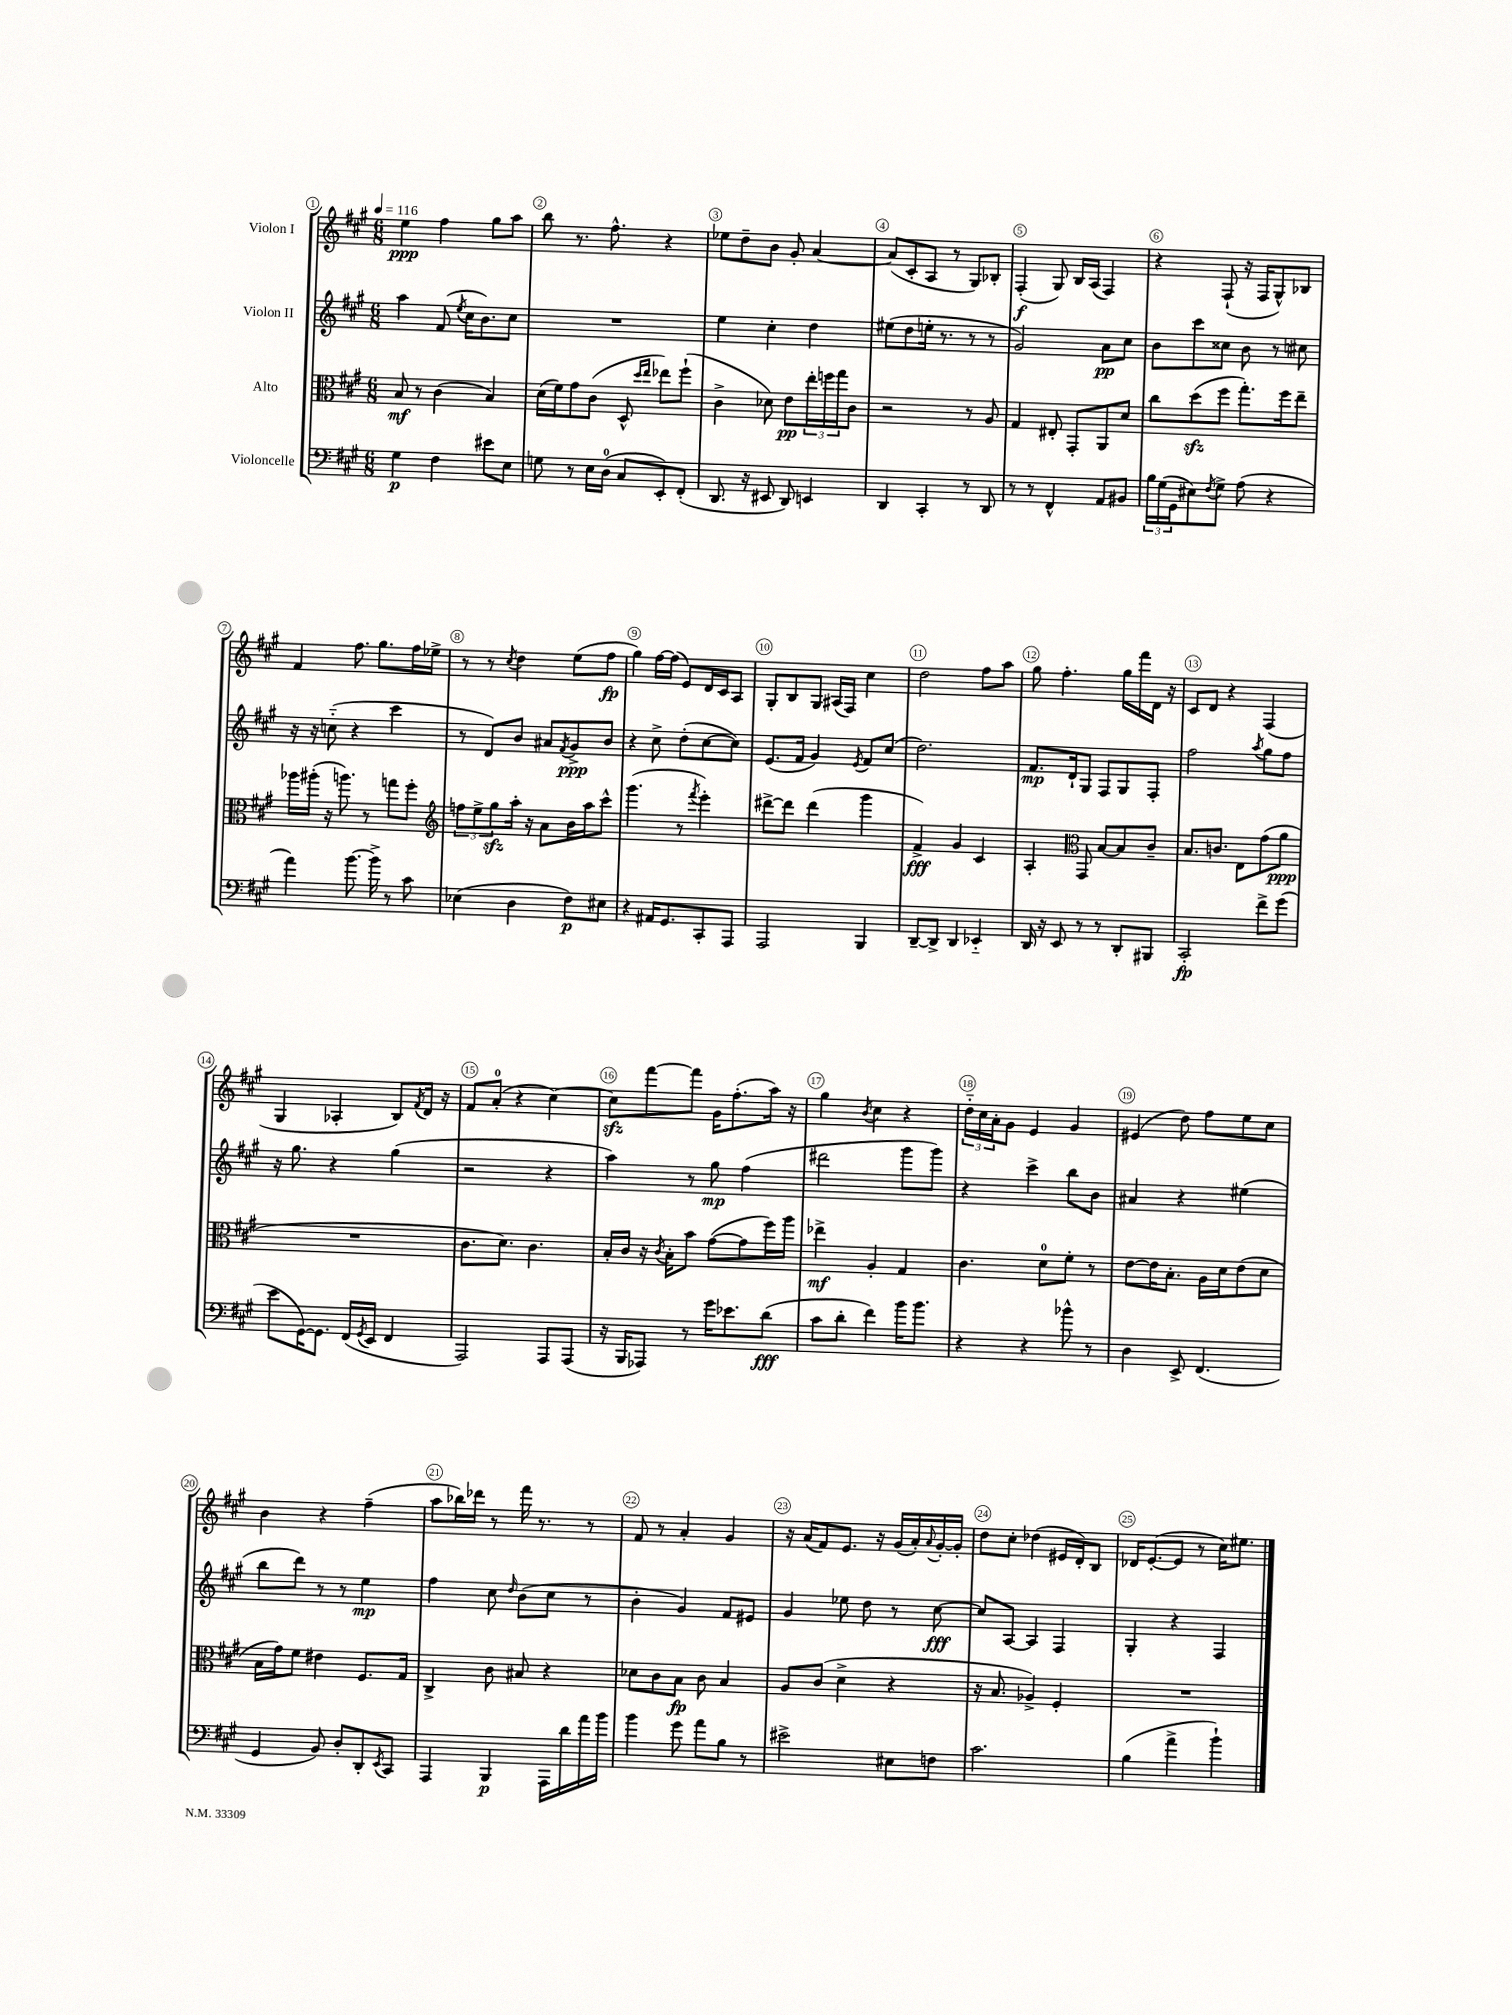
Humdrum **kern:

**kern	**dynam	**kern	**dynam	**kern	**dynam	**kern	**dynam
*part4	*part4	*part3	*part3	*part2	*part2	*part1	*part1
*staff4	*staff4	*staff3	*staff3	*staff2	*staff2	*staff1	*staff1
*I"Violoncelle	*	*I"Alto	*	*I"Violon II	*	*I"Violon I	*
*clefF4	*	*clefC3	*	*clefG2	*	*clefG2	*
*k[f#c#g#]	*	*k[f#c#g#]	*	*k[f#c#g#]	*	*k[f#c#g#]	*
*M6/8	*	*M6/8	*	*M6/8	*	*M6/8	*
*MM116	*	*MM116	*	*MM116	*	*MM116	*
=1	=1	=1	=1	=1	=1	=1	=1
4G#\	p	8B/	mf	4aa\	.	4ee\	ppp
.	.	8r	.	.	.	.	.
4F#\	.	(4c#\	.	(8f#/	.	4ff#\	.
.	.	.	.	8qee/	.	.	.
.	.	.	.	16cc#\KL	.	.	.
.	.	.	.	8.b\)	.	.	.
8e#X\L	.	4B/)	.	.	.	8gg#\L	.
8E\J	.	.	.	8cc#\J	.	8aa\J	.
=2	=2	=2	=2	=2	=2	=2	=2
8Gn\	.	(16d\LL	.	2.r	.	8bb\	.
.	.	16f#\J)	.	.	.	.	.
8r	.	8g#\	.	.	.	8.r	.
16E\LL	.	(8c#\J	.	.	.	.	.
(16D\JJ	.	.	.	.	.	8.ff#^^\	.
8C#/L	.	8D^^/	.	.	.	.	.
.	.	16qqdd/LL	.	.	.	.	.
.	.	16qqee/JJ	.	.	.	.	.
8EE'/)	.	8ee-X\L)	.	.	.	4r	.
(8FF#'/J	.	(8ff#`\J	.	.	.	.	.
=3	=3	=3	=3	=3	=3	=3	=3
8.DD/	.	4c#^\	.	4ee\	.	8ee-X\L	.
.	.	.	.	.	.	8dd~\	.
16r	.	.	.	.	.	.	.
8EE#X/	.	8d-X\)	.	4cc#'\	.	8b\J	.
8DD/)	.	8e\L	pp	.	.	8g#'/	.
4EEn/	.	24ee'\L	.	4dd\	.	[4a/	.
.	.	24ffn\	.	.	.	.	.
.	.	24gg#\J	.	.	.	.	.
.	.	8c#\J	.	.	.	.	.
=4	=4	=4	=4	=4	=4	=4	=4
4DD/	.	2r	.	(8ee#X\L	.	(8a/L]	.
.	.	.	.	8dd\	.	8c#'/	.
4CC#'/	.	.	.	16een'\Jk	.	8A/J	.
.	.	.	.	8.r	.	.	.
.	.	.	.	.	.	8r	.
8r	.	8r	.	8r	.	8G#/L)	.
8DD/	.	8A/	.	8r	.	8B-X'/J	.
=5	=5	=5	=5	=5	=5	=5	=5
8r	.	4G#/	.	2g#/)	.	(4F#'/	f
8r	.	.	.	.	.	.	.
4FF#^^/	.	8E#X'/	.	.	.	8G#/)	.
.	.	8GG#'/L	.	.	.	16B/LL	.
.	.	.	.	.	.	(16A/JJ	.
8AA/L	.	8AA/	.	8a\L	pp	4F#/)	.
8BB#X/J	.	8d/J	.	8cc#\J	.	.	.
=6	=6	=6	=6	=6	=6	=6	=6
24B\LL	.	8cc#\L	.	8b\L	.	4r	.
(24G#\	.	.	.	.	.	.	.
24GG#\J	.	.	.	.	.	.	.
8E#X\)	.	(8ddzz\	.	8ccc#\	.	.	.
8qF#/	.	.	.	.	.	.	.
8G#^\J	.	8ff#\J	.	8cc##X\J	.	(8F#`/	.
(8A\	.	8.gg#'\L)	.	8b\	.	16r	.
.	.	.	.	.	.	16F#/KL	.
4r	.	.	.	8r	.	8G#^^/)	.
.	.	16ff#\k	.	.	.	.	.
.	.	8ee~\J	.	8cc#X\	.	8B-X/J	.
!!LO:LB:g=z
=7	=7	=7	=7	=7	=7	=7	=7
4a\)	.	16aa-X\LL	.	16r	.	4f#/	.
.	.	(16aa#X'\JJ	.	16r	.	.	.
.	.	16r	.	(8ccn\	.	.	.
.	.	8.aan\)	.	.	.	.	.
[8.b\	.	.	.	4r	.	8.ff#\	.
.	.	8r	.	.	.	.	.
16b^\]	.	.	.	.	.	8.gg#\L	.
8r	.	8ggn\L	.	4ccc#\	.	.	.
8c#\	.	8ff#'\J	.	.	.	16ff#\L	.
.	.	.	.	.	.	16ee-X^\JJ	.
=8	=8	=8	=8	=8	=8	=8	=8
*	*	*clefG2	*	*	*	*	*
(4E-X\	.	12ffn\L	.	8r	.	8r	.
.	.	12ee^\	.	.	.	.	.
.	.	.	.	8d/L)	.	8r	.
.	.	12gg#zz\	.	.	.	.	.
.	.	.	.	.	.	8qcc#/	.
4D\	.	16aa'\Jk	.	8b/J	.	4dd\	.
.	.	16r	.	.	.	.	.
.	.	8a\L	.	8a#X/L	.	.	.
.	.	.	.	8qf#/	.	.	.
8F#\L)	p	16b\L	.	8g#^/	ppp	(8ee\L	.
.	.	16aa\J	.	.	.	.	.
8E#X\J	.	8ccc#^^\J	.	8b/J	.	8ff#\J	fp
=9	=9	=9	=9	=9	=9	=9	=9
4r	.	(4.ggg#\	.	4r	.	4gg#\)	.
16AA#X/KL	.	.	.	8cc#^\	.	[16ff#\LL	.
8.GG#/	.	.	.	.	.	(16ff#\JJ]	.
.	.	8r	.	(8dd'\L	.	8e/L)	.
.	.	8qfff#/	.	.	.	.	.
8CC#'/	.	4eee'\)	.	[8cc#\	.	16d/L	.
.	.	.	.	.	.	16c#/J	.
8AAA/J	.	.	.	8cc#\J])	.	8A/J	.
=10	=10	=10	=10	=10	=10	=10	=10
2AAA/	.	[8ddd#X^\L	.	(8.e/L	.	8G#'/L	.
.	.	8ddd#\J]	.	.	.	8B/	.
.	.	.	.	16f#/Jk	.	.	.
.	.	(4ddd#\	.	4g#/)	.	8G#/J	.
.	.	.	.	.	.	(16A#X/LL	.
.	.	.	.	.	.	16F#/JJ)	.
.	.	.	.	8qe/	.	.	.
4BBB/	.	4ggg#\	.	8f#/L	.	4cc#\	.
.	.	.	.	(8cc#/J	.	.	.
=11	=11	=11	=11	=11	=11	=11	=11
[8DD~/L	.	4f#^/)	fff	2.dd\)	.	2dd\	.
8DD^/J]	.	.	.	.	.	.	.
4DD/	.	4g#/	.	.	.	.	.
4EE-X/	.	4c#/	.	.	.	8ff#\L	.
.	.	.	.	.	.	8aa\J	.
=12	=12	=12	=12	=12	=12	=12	=12
16DD/	.	4A'/	.	8.f#/L	mp	8gg#\	.
16r	.	.	.	.	.	.	.
8EE/	.	.	.	.	.	4.ff#'\	.
.	.	.	.	16d`/k	.	.	.
*	*	*clefC3	*	*	*	*	*
8r	.	8GG#/	.	8G#/J	.	.	.
8r	.	[8B/L	.	8F#/L	.	.	.
8DD'/L	.	8B/]	.	8G#/	.	16gg#\LL	.
.	.	.	.	.	.	16fff#\	.
8BBB#X/J	.	8c#~/J	.	8F#'/J	.	16d\JJ	.
.	.	.	.	.	.	16r	.
=13	=13	=13	=13	=13	=13	=13	=13
2CC#'/	fp	8.B/L	.	2ff#\	.	8c#/L	.
.	.	.	.	.	.	8d/J	.
.	.	8.cn/J	.	.	.	.	.
.	.	.	.	.	.	4r	.
.	.	8E\L	.	.	.	.	.
.	.	.	.	8qaa/	.	.	.
8f#^\L	.	(8g#\	.	8gg#\L	.	(4F#/	.
(8g#\J	.	8a\J	ppp	8ff#\J	.	.	.
!!LO:LB:g=z
=14	=14	=14	=14	=14	=14	=14	=14
8e\L	.	2.r	.	16r	.	4G#/	.
.	.	.	.	8.gg#\	.	.	.
[16GG#\K)	.	.	.	.	.	.	.
8.GG#\J]	.	.	.	.	.	.	.
.	.	.	.	4r	.	4A-X'/	.
(16FF#/LL	.	.	.	.	.	.	.
8qGG#/	.	.	.	.	.	.	.
16EE/JJ	.	.	.	.	.	.	.
4FF#/	.	.	.	(4gg#\	.	8B/L)	.
.	.	.	.	.	.	8qf#/	.
.	.	.	.	.	.	16d/Jk	.
.	.	.	.	.	.	16r	.
=15	=15	=15	=15	=15	=15	=15	=15
2AAA/)	.	8.c#\L	.	2r	.	8f#/L	.
.	.	.	.	.	.	(8a'/J	.
.	.	8.d\J)	.	.	.	.	.
.	.	.	.	.	.	4r	.
.	.	4.c#\	.	.	.	.	.
8AAA/L	.	.	.	4r	.	[4cc#\)	.
(8AAA/J	.	.	.	.	.	.	.
=16	=16	=16	=16	=16	=16	=16	=16
16r	.	16B'/LL	.	4aa\)	.	8cc#zz\L]	.
16BBB/KL	.	16c#/JJ	.	.	.	.	.
8AAA-X/J)	.	16r	.	.	.	[8fff#\	.
.	.	8qc#/	.	.	.	.	.
.	.	16B'\KL	.	.	.	.	.
8r	.	8b\J	.	8r	.	8fff#\J]	.
16g#\KL	.	([8g#\L	.	8gg#\	mp	16g#\KL	.
8.e-X\	.	.	.	.	.	(8.ff#'\	.
.	.	8g#\]	.	(4ff#\	.	.	.
(8d\J	fff	16ff#\L)	.	.	.	16aa\Jk)	.
.	.	16aa\JJ	.	.	.	16r	.
=17	=17	=17	=17	=17	=17	=17	=17
8c#\L	.	4ee-X^\	mf	2ddd#X\	.	4gg#\	.
8d'\J	.	.	.	.	.	.	.
.	.	.	.	.	.	8qb/	.
4f#\)	.	4A'/	.	.	.	4cc#\	.
16b\KL	.	4G#/	.	8ggg#\L	.	4r	.
8.b\J	.	.	.	.	.	.	.
.	.	.	.	8ggg#\J)	.	.	.
=18	=18	=18	=18	=18	=18	=18	=18
4r	.	4.c#\	.	4r	.	24dd\LL	.
.	.	.	.	.	.	24cc#\	.
.	.	.	.	.	.	24a'\J	.
.	.	.	.	.	.	8g#\J	.
4r	.	.	.	4ccc#^\	.	4e/	.
.	.	8d\L	.	.	.	.	.
8b-X^^\	.	8f#'\J	.	8bb\L	.	4g#/	.
8r	.	8r	.	8b\J	.	.	.
=19	=19	=19	=19	=19	=19	=19	=19
4D\	.	[8e\L	.	4a#X/	.	(4e#X/	.
.	.	16e\K]	.	.	.	.	.
.	.	8.B'\J	.	.	.	.	.
8EE^/	.	.	.	4r	.	8dd\)	.
(4.FF#/	.	16A\LL	.	.	.	8ff#\L	.
.	.	16d\J	.	.	.	.	.
.	.	(8e\	.	(4ee#X\	.	8ee\	.
.	.	8d\J	.	.	.	8cc#\J	.
!!LO:LB:g=z
=20	=20	=20	=20	=20	=20	=20	=20
4GG#/	.	16B\LL	.	8bb\L	.	4b\	.
.	.	16g#\J)	.	.	.	.	.
.	.	8f#\J	.	8ddd\J)	.	.	.
8BB/)	.	4e#X\	.	8r	.	4r	.
8D'/L	.	.	.	8r	.	.	.
8DD'/	.	8.F#/L	.	4ee\	mp	(4ff#~\	.
8qEE/	.	.	.	.	.	.	.
8CC#/J	.	.	.	.	.	.	.
.	.	16G#/Jk	.	.	.	.	.
=21	=21	=21	=21	=21	=21	=21	=21
4AAA/	.	4C#^/	.	4ff#\	.	8aa\L	.
.	.	.	.	.	.	16bb-X\L)	.
.	.	.	.	.	.	16ddd-X\JJ	.
4BBB/	p	8c#\	.	8cc#\	.	8r	.
.	.	.	.	16qqdd/	.	.	.
.	.	8B#X/	.	(8b\L	.	16fff#\	.
.	.	.	.	.	.	8.r	.
16AAA\LL	.	4r	.	8cc#\J	.	.	.
16d\	.	.	.	.	.	.	.
16a\	.	.	.	8r	.	8r	.
16b\JJ	.	.	.	.	.	.	.
=22	=22	=22	=22	=22	=22	=22	=22
4b\	.	8d-X\L	.	4b'\	.	8f#/	.
.	.	8c#\	.	.	.	8r	.
8g#\	.	8B\J	fp	4g#/)	.	4a'/	.
8a\L	.	8c#\	.	.	.	.	.
8B\J	.	4B/	.	8f#/L	.	4g#/	.
8r	.	.	.	8e#X/J	.	.	.
=23	=23	=23	=23	=23	=23	=23	=23
2e#X^\	.	8A/L	.	4g#/	.	16r	.
.	.	.	.	.	.	(16a/KL	.
.	.	(8c#/J	.	.	.	8f#/)	.
.	.	4d^\	.	8ee-X\	.	8.e/J	.
.	.	.	.	8dd\	.	.	.
.	.	.	.	.	.	16r	.
8E#X\L	.	4r	.	8r	.	(16g#/LL	.
.	.	.	.	.	.	16a'/)	.
.	.	.	.	.	.	8qqa/	.
8Fn\J	.	.	.	[8cc#\	fff	[16g#'/	.
.	.	.	.	.	.	16g#'/JJ]	.
=24	=24	=24	=24	=24	=24	=24	=24
2.c#\	.	16r	.	8cc#/L]	.	8dd\L	.
.	.	8.B/	.	.	.	.	.
.	.	.	.	[8A/J	.	8cc#'\J	.
.	.	4A-X^/)	.	4A/]	.	(4dd-X\	.
.	.	4F#'/	.	4F#/	.	16e#X/LL	.
.	.	.	.	.	.	16d'/J)	.
.	.	.	.	.	.	8B/J	.
=25	=25	=25	=25	=25	=25	=25	=25
(4B\	.	2.r	.	4G#'/	.	16d-X/KL	.
.	.	.	.	.	.	([8.e'/	.
4a^\	.	.	.	4r	.	8e/J]	.
.	.	.	.	.	.	8r	.
4b`\)	.	.	.	4F#/	.	16cc#\KL)	.
.	.	.	.	.	.	8.ee#X\J	.
==	==	==	==	==	==	==	==
*-	*-	*-	*-	*-	*-	*-	*-
